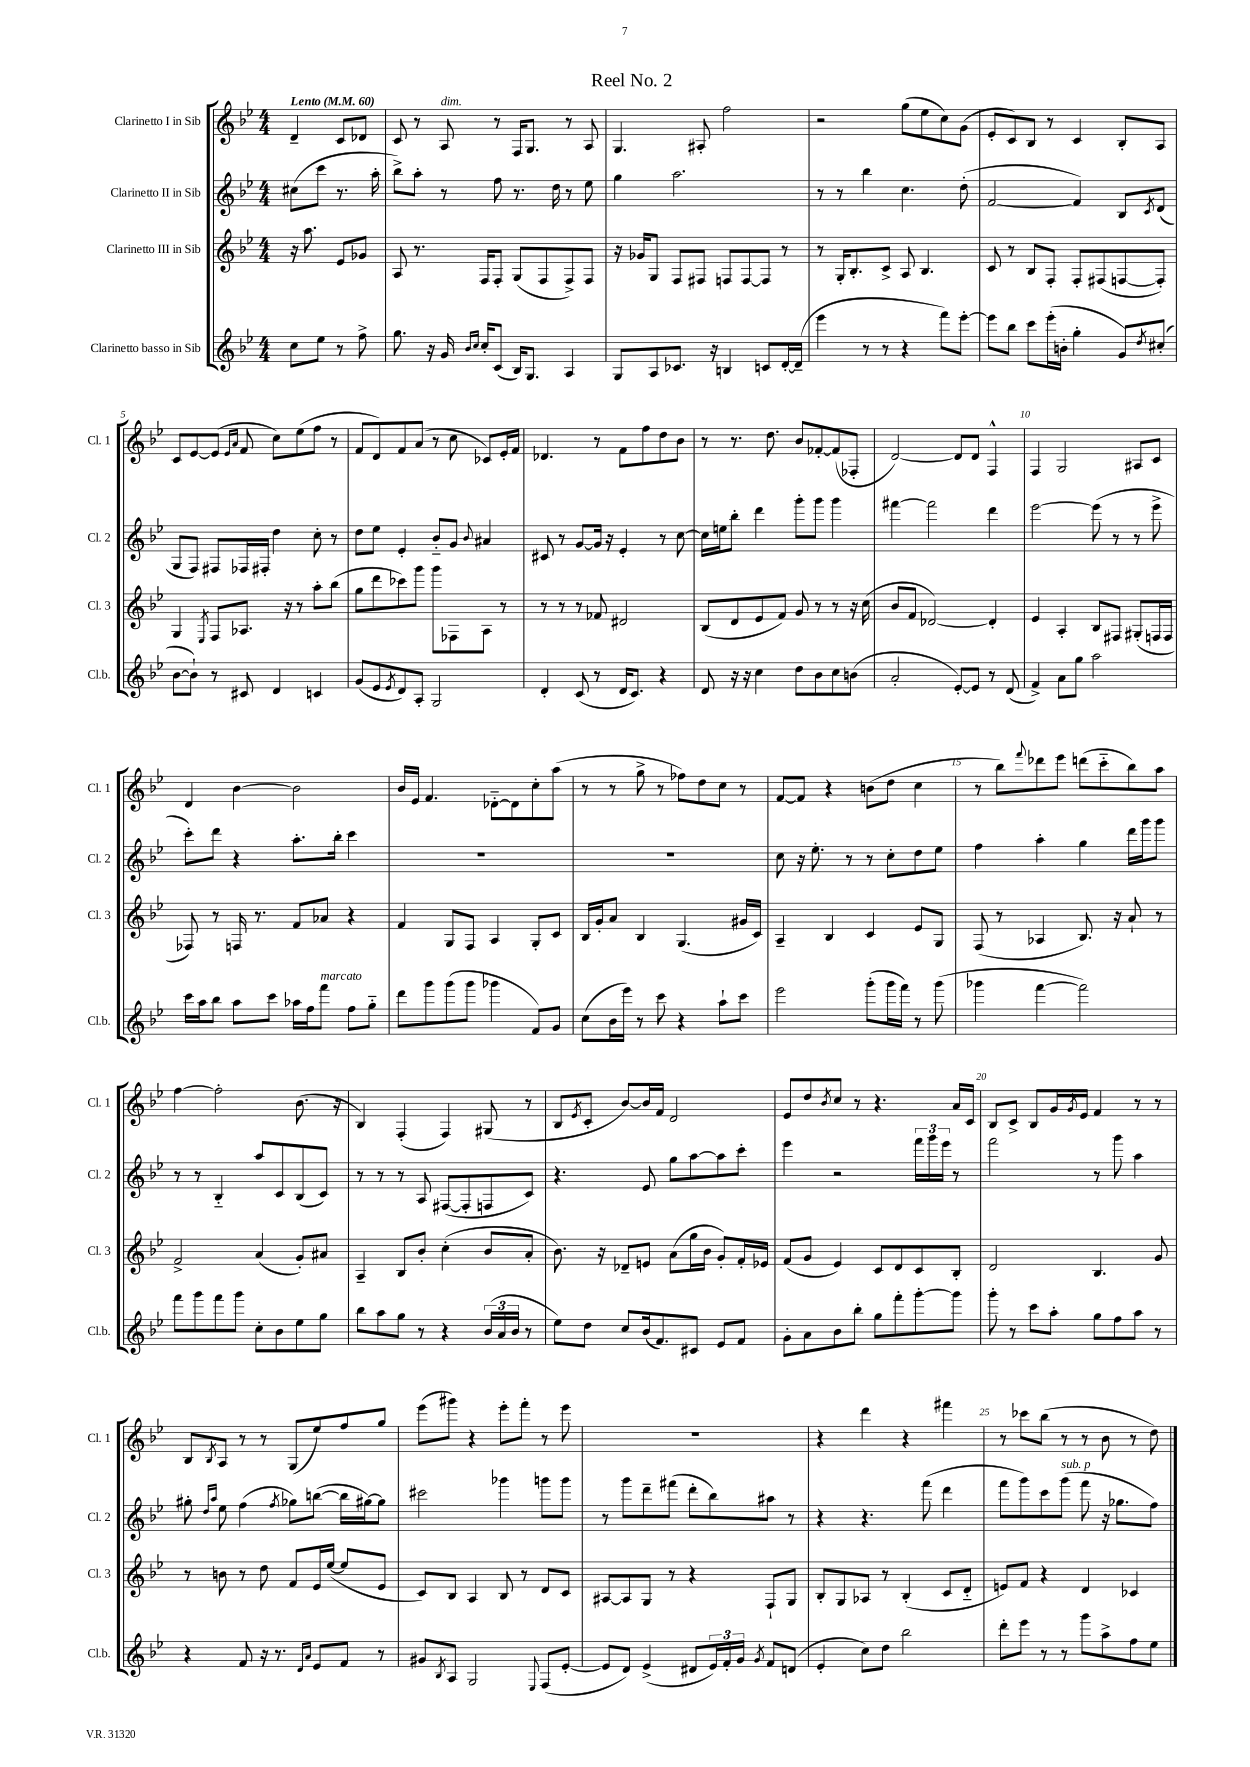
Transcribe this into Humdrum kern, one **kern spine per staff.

**kern	**kern	**kern	**kern
*part4	*part3	*part2	*part1
*staff4	*staff3	*staff2	*staff1
*I"Clarinetto basso in Sib	*I"Clarinetto III in Sib	*I"Clarinetto II in Sib	*I"Clarinetto I in Sib
*I'Cl.b.	*I'Cl. 3	*I'Cl. 2	*I'Cl. 1
*clefG2	*clefG2	*clefG2	*clefG2
*k[b-e-]	*k[b-e-]	*k[b-e-]	*k[b-e-]
*M4/4	*M4/4	*M4/4	*M4/4
*MM60	*MM60	*MM60	*MM60
=	=	=	=
!	!	!	!LO:TX:a:B:t=Lento
8cc\L	16r	(8cc#X\L	4d~/
.	8.aa\	.	.
8ee-\J	.	8ccc\J	.
8r	8e-/L	8.r	8c/L
8ff^\	8g-X/J	.	8d-X/J
.	.	16aa'\	.
=1	=1	=1	=1
8.gg\	8A/	8bb-^\L)	8c/
.	8.r	8aa'\J	8r
16r	.	.	.
!	!	!	!LO:TX:a:i:t=dim.
16g/	.	8r	8A/
16qqb-/LL	.	.	.
16qqcc/JJ	.	.	.
16cc'/KL	16F/KL	.	.
(8c/J	8F'/J	8ff\	8r
16B-/KL)	(8G/L	8.r	16F/KL
8.G/J	.	.	8.G/J
.	8F/	.	.
.	.	16dd\	.
4A/	8F^/)	8r	8r
.	8F/J	8ee-\	8A/
=2	=2	=2	=2
8G/L	16r	4gg\	4.G/
.	16g-X/KL	.	.
8A/	8G/J	.	.
8.c-X/J	8F/L	2.aa\	.
.	8F#X/J	.	8A#X'/
16r	.	.	.
4Bn/	8Fn/L	.	2ff\
.	[8F/	.	.
8cn/L	8F/J]	.	.
[16d'/L	8r	.	.
(16d~/JJ]	.	.	.
=3	=3	=3	=3
4eee-\	8r	8r	2r
.	16G'/KL	8r	.
.	8.B-'/	.	.
8r	.	4bb-\	.
8r	8c^/J	.	.
4r	8A/	4.cc\	(8gg\L
.	4.B-/	.	8ee-\
8fff\L)	.	.	8cc\)
[8eee-'\J	.	(8dd'\	(8g\J
=4	=4	=4	=4
8eee-\L]	8c/	[2f/	8e-'/L
8bb-\J	8r	.	8c/)
8ccc\L	8B-/L	.	8B-/J
(16eee-'\L	8F'/J	.	8r
16bn'\JJ	.	.	.
4gg'\	8F'/L	4f/])	4c/
.	(8F#X/	.	.
8g/L)	[8Fn/	8B-/L	8B-'/L
8qdd/	.	8qc/	.
(8cc#X'/J	8F'/J])	(8d/J	8A/J
!!LO:LB:g=z
=5	=5	=5	=5
[8b-\L	4G/	8G/L	8c/L
8b-`\J])	.	8F/J)	[8e-/
.	8qE-/	.	.
8r	8F/L	8F#X/L	(8e-/J]
.	.	.	16qqe-/LL
.	.	.	16qqa/JJ
8c#X/	8.A-X/J	16F-X/L	8f/
.	.	16F#X'/JJ	.
4d/	.	4dd\	8cc\L)
.	16r	.	.
.	8r	.	(8ee-\
4cn/	8aa'\L	8cc'\	8ff\J
.	(8bb-\J	8r	8r
=6	=6	=6	=6
(8g/L	8gg\L	8dd\L	8f/L
8e-/	8ddd\	8ee-\J	8d/)
8qe-/	.	.	.
8d/)	8ccc-X\)	4e-'/	8f/
8A'/J	8ggg\J	.	(8a/J
2G/	8ggg\L	8b-/L	8r
.	8F-X\	8g/J	8cc\
.	.	8qqb-/	.
.	8A\J	4a#X/	8c-X/L)
.	8r	.	16e-'/L
.	.	.	16f/JJ
=7	=7	=7	=7
4d'/	8r	8c#X/	4.d-X/
.	8r	8r	.
(8c/	8r	[8g/L	.
8r	8f-X/	16g/Jk]	8r
.	.	16r	.
16d/KL	2d#X/	4e-'/	8f\L
8.c/J)	.	.	.
.	.	.	8ff\
4r	.	8r	8dd\
.	.	[8cc\	8b-\J
=8	=8	=8	=8
8d/	(8B-/L	16cc\LL]	8r
.	.	16een\J	.
16r	8d/	8bb-'\J	8.r
16r	.	.	.
4cc\	8e-/	4ddd\	.
.	.	.	8.dd\
.	8f/J)	.	.
8dd\L	8g/	8ggg'\L	8b-/L
8b-\	8r	8ggg\J	[8f-X'/
8cc\	8r	4ggg\	(8f-/]
(8bn\J	16r	.	8F-X'/J
.	(16cc\	.	.
=9	=9	=9	=9
2a'/	8b-/L	[4fff#X\	[2d/)
.	8f/J	.	.
.	[2d-X/)	2fff#\]	.
[8e-'/L)	.	.	8d/L]
8e-/J]	.	.	8d/J
8r	4d-'/]	4ddd\	4F^^/
(8d/	.	.	.
=10	=10	=10	=10
4f^/)	4e-/	[2eee-\	4F/
8a\L	4A'/	.	2G/
8gg\J	.	.	.
2aa\	8B-/L	(8eee-\]	.
.	8F#X/J	8r	.
.	(8G#X'/L	8r	8A#X/L
.	16Fn/L	8eee-^\	8c/J
.	16F/JJ	.	.
!!LO:LB:g=z
=11	=11	=11	=11
16ccc\LL	8F-X/)	8ccc'\L)	4d/
16aa\J	.	.	.
8bb-\J	8r	8ddd\J	.
8aa\L	16Fn/	4r	[4b-\
.	8.r	.	.
8ccc\J	.	.	.
16aa-X\LL	8f/L	8.aa'\L	2b-\]
16ff\J	.	.	.
!LO:TX:a:i:t=marcato	!	!	!
8fff\J	8a-X/J	.	.
.	.	16bb-'\Jk	.
8ff\L	4r	4ccc\	.
8gg\J	.	.	.
=12	=12	=12	=12
8ddd\L	4f/	1r	16b-/LL
.	.	.	16e-/JJ
8ggg\	.	.	4.f/
(8ggg\	8G/L	.	.
8ggg\J	8F/J	.	.
4ggg-X\	4A/	.	[8d-X\L
.	.	.	8d-\]
8f/L)	8G'/L	.	8cc'\
8g/J	8c/J	.	(8aa\J
=13	=13	=13	=13
(8cc\L	16B-/LL	1r	8r
.	16g'/J	.	.
16b-\L	8a/J	.	8r
16eee-\JJ)	.	.	.
8r	4B-/	.	8gg^\
8ccc\	.	.	8r
4r	(4.G/	.	8ff-X\L)
.	.	.	8dd\
8aa`\L	.	.	8cc\J
8ccc\J	16g#X/LL	.	8r
.	16c/JJ)	.	.
=14	=14	=14	=14
2eee-\	4A~/	8cc\	[8f/L
.	.	16r	8f/J]
.	.	8.ee-'\	.
.	4B-/	.	4r
.	.	8r	.
(8ggg'\L	4c/	8r	(8bn\L
16ggg\L	.	8cc'\L	8dd\J
16fff\JJ)	.	.	.
8r	8e-/L	8dd\	4cc\
(8ggg\	8G/J	8ee-\J	.
=15	=15	=15	=15
4ggg-X\	(8F/	4ff\	8r
.	8r	.	8bb-\L)
.	.	.	8qqfff/
[4fff\	4A-X/	4aa'\	8ddd-X\
.	.	.	8eee-\J
2fff\])	8.B-/)	4gg\	(8dddn\L
.	.	.	8ccc\
.	16r	.	.
.	8a`/	16ddd\LL	8bb-\)
.	.	16ggg\J	.
.	8r	8ggg\J	8aa\J
!!LO:LB:g=z
=16	=16	=16	=16
8fff\L	2f^/	8r	[4ff\
8ggg\	.	8r	.
8fff\	.	4B-/	2ff'\]
8ggg\J	.	.	.
8cc'\L	(4a/	8aa/L	.
8b-\	.	8c/	.
8ee-\	8g'/L)	(8B-/	(8.b-\
8gg\J	8a#X/J	8c/J)	.
.	.	.	16r
=17	=17	=17	=17
8bb-\L	4A~/	8r	4B-/)
8aa\	.	8r	.
8gg\J	8B-/L	8r	(4F'/
8r	8b-'/J	8A/	.
4r	(4cc'\	([8F#X/L	4F/)
.	.	8F#'/]	.
(24b-/LL	8b-/L	8Fn/	(8G#X/
24a/	.	.	.
24b-/JJ	.	.	.
8r	8a'/J	8c/J)	8r
=18	=18	=18	=18
8ee-\L)	8.b-\)	4.r	8B-/L
.	.	.	8qe-/
8dd\J	.	.	8c'/J
.	16r	.	.
8cc/L	8d-X~/L	.	[8b-/L)
(16b-/k	8en/J	8e-/	16b-/L]
8.f/)	.	.	16f/JJ
.	(8a\L	8gg\L	2d/
8c#X/J	16gg\L	[8aa\	.
.	16b-\JJ	.	.
8e-/L	8g'/L)	8aa\]	.
8f/J	16f'/L	8ccc'\J	.
.	16e-X/JJ	.	.
=19	=19	=19	=19
8g'\L	(8f/L	4eee-\	8e-/L
8a\	8g/J	.	8dd/
.	.	.	8qb-/
8b-\	4e-/)	2r	8cc/J
8bb-'\J	.	.	8r
8gg\L	8c/L	.	4.r
8fff'\	8d/	.	.
[8ggg'\	8c/	24fff\LL	.
.	.	24ggg\	.
.	.	24eee-\JJ	.
8ggg\J]	8B-'/J	8r	16a/LL
.	.	.	16c/JJ
=20	=20	=20	=20
8ggg'\	2d/	2fff\	8B-/L
8r	.	.	8c^/J
8ccc\L	.	.	8B-/L
8aa'\J	.	.	16g/L
.	.	.	8qg/
.	.	.	16e-/JJ
8gg\L	4.B-/	8r	4f/
8ff\	.	8ggg\	.
8aa\J	.	4aa\	8r
8r	8g/	.	8r
!!LO:LB:g=z
=21	=21	=21	=21
4r	8r	8gg#X'\	8B-/L
.	.	16qqdd/LL	.
.	.	16qqaa/JJ	8qB-/
.	8bn\	8ee-\	8A/J
8f/	8r	(4ff\	8r
16r	8dd\	.	8r
8.r	.	.	.
.	.	8qff/	.
.	8f/L	8gg-X\L)	(8G/L
16qqd/LL	.	.	.
16qqa/JJ	.	.	.
8e-/L	16e-/L	([8bbn\J	8ee-/)
.	([16ee-/JJ	.	.
8f/J	8ee-/L]	16bb\LL]	8ff/
.	.	[16gg#X\J)	.
8r	8e-/J	8gg#\J]	8gg/J
=22	=22	=22	=22
8g#X/L	8c/L)	2ccc#X\	(8eee-\L
8qB-/	.	.	.
8A/J	8B-/J	.	8ggg#X\J)
2G/	4A/	.	4r
.	8B-/	4ggg-X\	8eee-'\L
.	8r	.	8fff'\J
8qqE-/	.	.	.
(8F/L	8d/L	8gggn\L	8r
[8e-'/J	8c/J	8ggg\J	8eee-\
=23	=23	=23	=23
8e-/L]	[8A#X/L	8r	1r
8d/J)	8A#/]	8ggg\L	.
(4e-^/	8G/J	8ddd~\	.
.	8r	(8fff#X\J	.
8d#X/L	4r	8ddd'\L	.
24e-/L)	.	8bb-\)	.
24f'/	.	.	.
24g/JJ	.	.	.
8qg/	.	.	.
8f/L	8F`/L	8aa#X\J	.
(8dn/J	8G/J	8r	.
=24	=24	=24	=24
4e-'/	8B-'/L	4r	4r
.	8G/	.	.
8cc\L)	8A-X/J	4.r	4ddd\
8dd\J	8r	.	.
2bb-\	(4B-'/	.	4r
.	.	(8fff\	.
.	8c/L	4ddd\	4fff#X\
.	8d/J	.	.
=25	=25	=25	=25
8ddd'\L	8en/L)	8fff\L	8r
8eee-\J	8f/J	8ggg\)	8ccc-X\L
8r	4r	8ccc\	(8bb-\J
!	!	!LO:TX:a:i:t=sub. p	!
8r	.	(8ggg\J	8r
8ggg\L	4d/	8fff\	8r
8aa^\	.	16r	8b-\
.	.	8.gg-X\L	.
8ff\	4c-X/	.	8r
8ee-\J	.	8ff\J)	8dd\)
==	==	==	==
*-	*-	*-	*-
